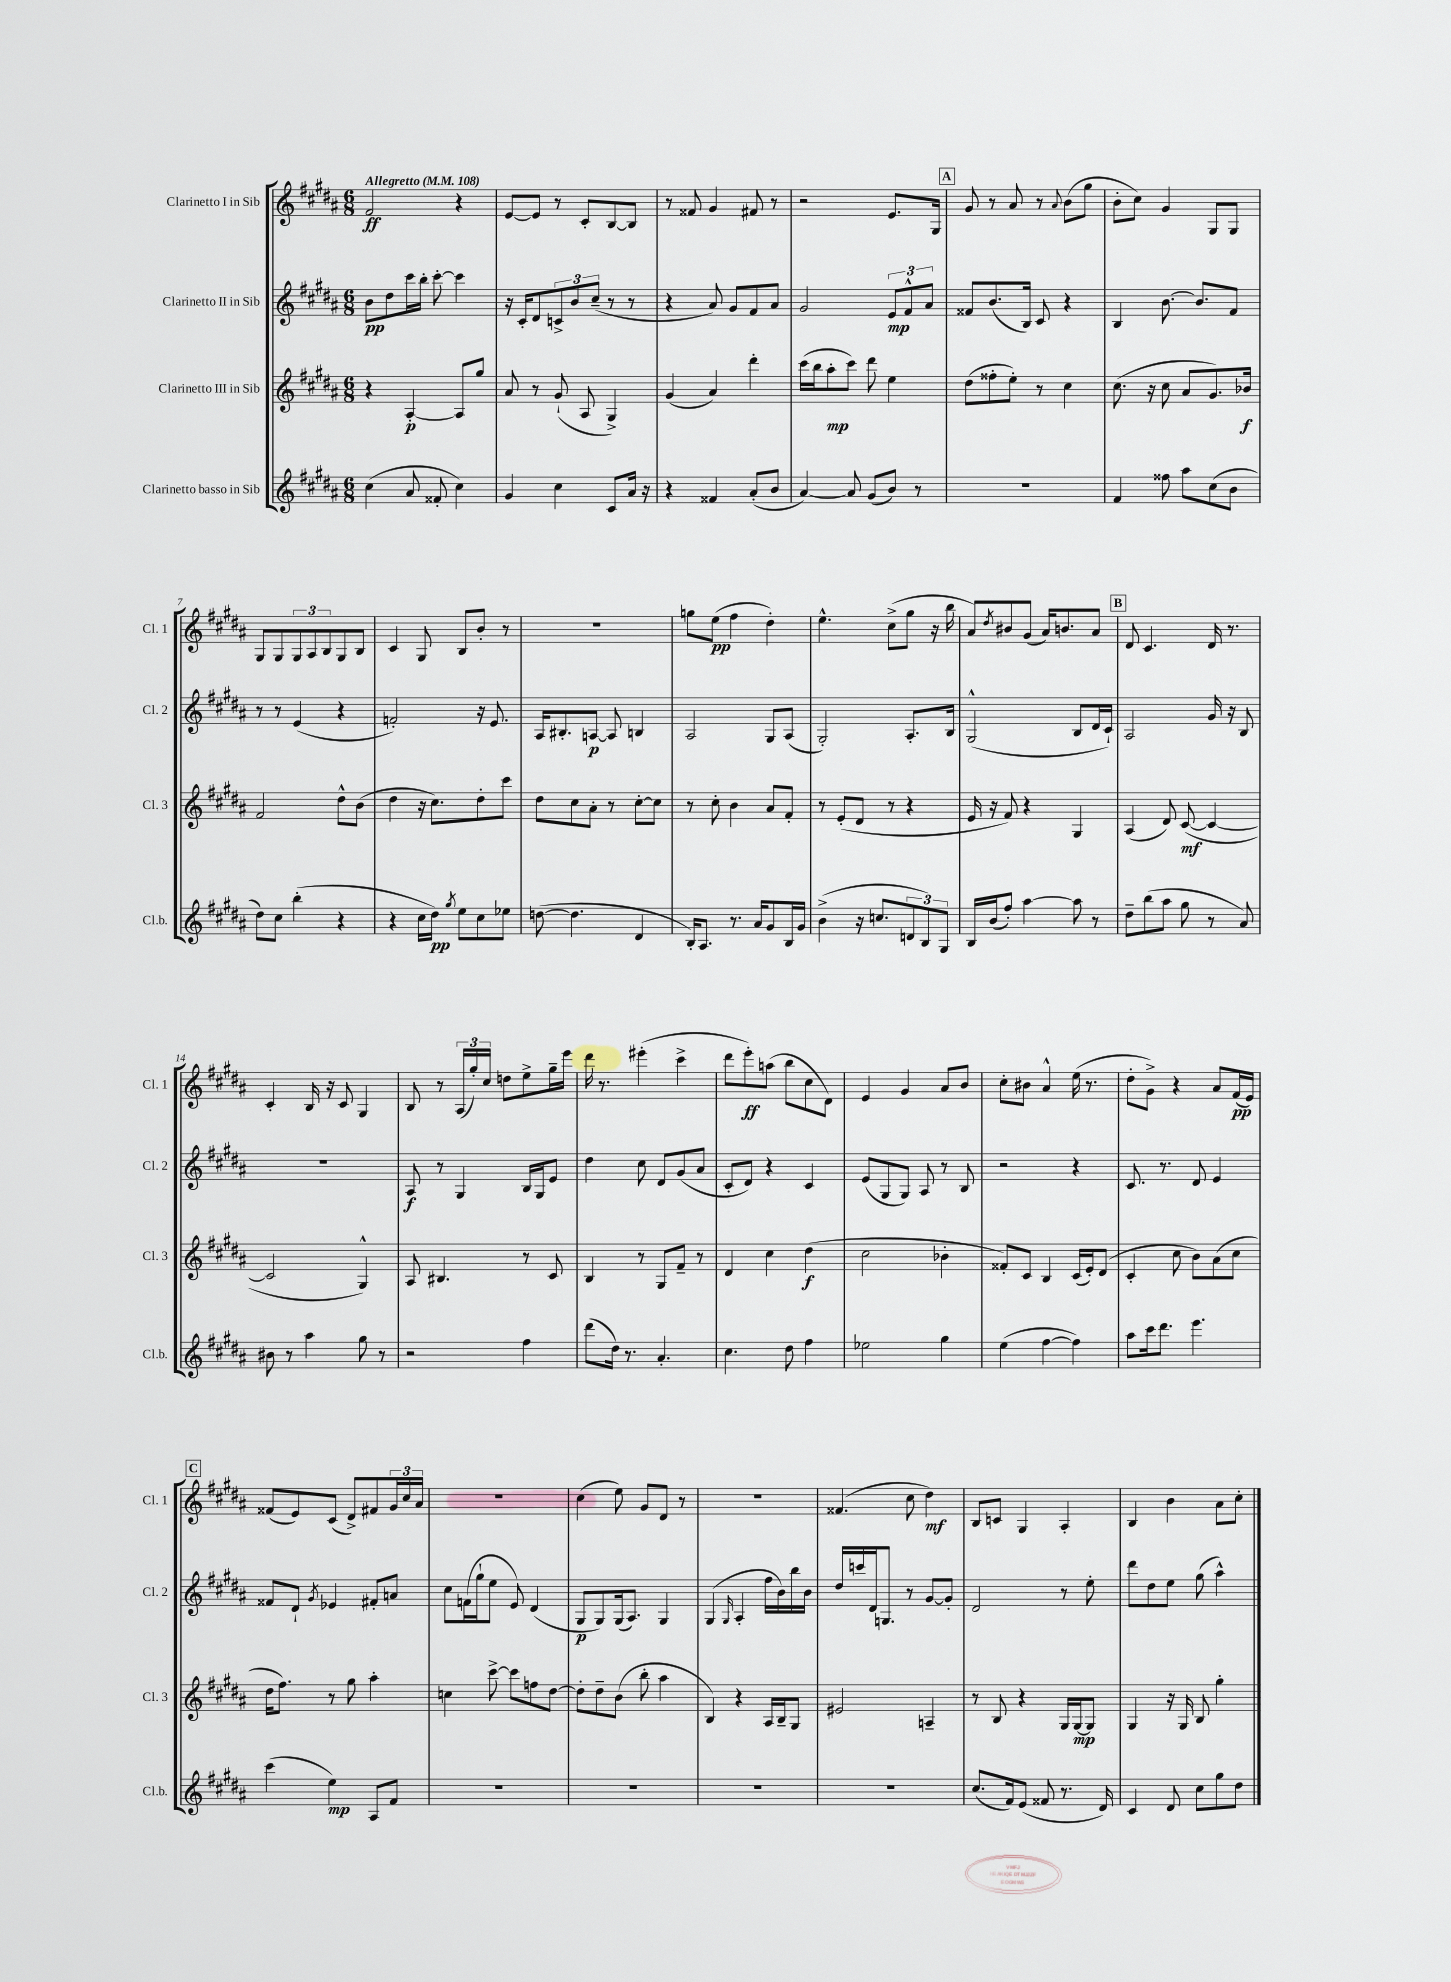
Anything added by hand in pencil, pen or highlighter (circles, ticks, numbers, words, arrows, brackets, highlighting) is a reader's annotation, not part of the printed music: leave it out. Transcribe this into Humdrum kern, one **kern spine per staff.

**kern	**kern	**kern	**kern
*staff4	*staff3	*staff2	*staff1
*clefG2	*clefG2	*clefG2	*clefG2
*k[f#c#g#d#a#]	*k[f#c#g#d#a#]	*k[f#c#g#d#a#]	*k[f#c#g#d#a#]
*M6/8	*M6/8	*M6/8	*M6/8
*MM108	*MM108	*MM108	*MM108
(4cc#\	4r	8b\L	2f#/
.	.	8dd#\	.
8a#/	[4A#'/	16ccc#\L	.
.	.	16bb'\JJ	.
8f##'/	.	[8ccc#'\	.
4cc#\)	8A#/]L	4ccc#\]	4r
.	8gg#/J	.	.
=	=	=	=
4g#/	8a#/	16r	[8e/L
.	.	16c#'/LK	.
.	8r	8d#/	8e/]J
4cc#\	(8g#`/	12c^/	8r
.	.	12b/	.
.	8A#/	.	8c#'/L
.	.	(12cc#~/J	.
8c#/L	4G#^/)	8r	[8B/
16a#/Jk	.	8r	8B/]J
16r	.	.	.
=	=	=	=
4r	(4g#/	4r	8r
.	.	.	8f##/
4f##/	4a#/)	8a#/)	4g#/
.	.	8g#/L	.
(8a#'/L	4ddd#'\	8f#/	8f#/
8b/J	.	8a#/J	8r
=	=	=	=
[4a#/)	(16ccc#\LL	2g#/	2r
.	16bb\J	.	.
.	8aa#'\	.	.
8a#/]	8ccc#\J)	.	.
(8g#/L	8ddd#\	.	.
8b/J)	4ee\	12e/L	8.e/L
.	.	12f#^^/	.
8r	.	.	.
.	.	12a#/J	.
.	.	.	16G#/Jk
=	=	=	=
2.r	(8dd#\L	8f##/L	8g#/
.	8ff##'\	(8.b/	8r
.	8ee'\J)	.	8a#/
.	.	16B/Jk)	.
.	8r	8c#/	8r
.	.	.	8qqa#/
.	4cc#\	4r	(8b\L
.	.	.	8gg#\J
=	=	=	=
4f#/	(8.cc#\	4B/	8b'\L
.	.	.	8cc#\J)
.	16r	.	.
8ff##\	8cc#\	[8.b\	4g#/
8aa#\L	8a#/L	.	.
.	.	8.b/]L	.
(8cc#\	8.g#/)	.	8G#/L
8b\J	.	8f#/J	8G#/J
.	16b-/Jk	.	.
=	=	=	=
8dd#\L)	2f#/	8r	8G#/L
8cc#\J	.	8r	8G#/
(4bb'\	.	(4e/	12G#/
.	.	.	12A#/
.	.	.	12B/
4r	8dd#^^\L	4r	8G#/
.	(8b\J	.	8B/J
=	=	=	=
4r	4dd#\	2f'/)	4c#/
16cc#\LL	16r	.	8G#/
16dd#\JJ)	8.cc#\L)	.	.
8qgg#/	.	.	.
8ee\L	.	.	8B/L
8cc#\	8dd#'\	16r	8b'/J
.	.	8.e/	.
8ee-\J	8ccc#\J	.	8r
=	=	=	=
([8dd\	8dd#\L	16A#/LK	2.r
.	.	8.B#'/	.
4.dd\]	8cc#\	.	.
.	8a#'\J	[8A/J	.
.	8r	8A/]	.
4d#/	[8cc#'\L	4B/	.
.	8cc#\]J	.	.
=	=	=	=
16B'/LK)	8r	2A#/	8gg\L
8.A#/J	.	.	.
.	8cc#'\	.	(8ee\J
8.r	4b\	.	4ff#\
16a#/LK	.	.	.
8g#/	8a#/L	8G#/L	4dd#'\)
16B/L	8f#'/J	(8A#/J	.
16g#/JJ	.	.	.
=	=	=	=
(4b^\	8r	2G#'/)	4.ee^^\
.	(8e'/L	.	.
16r	8d#/J	.	.
8.cc/L	.	.	.
.	8r	.	(8cc#^\L
12d/	4r	8.A#'/L	8gg#\J
12B/)	.	.	.
.	.	.	16r
12G#/J	.	.	.
.	.	16B/Jk	16bb\
=	=	=	=
16B/LL	16e/	(2G#^^/	8a#/L)
(16b/J	16r	.	.
.	.	.	8qdd#/
8ff#'/J)	8f#/)	.	8b#/
[4aa#\	4r	.	(8g#/J
.	.	.	16a#/LK)
.	.	.	8.b/
8aa#\]	4G#/	8B/L	.
8r	.	16d#/L	8a#/J
.	.	16c#`/JJ)	.
=	=	=	=
8dd#~\L	(4A#/	2A#/	8d#/
(8bb\	.	.	4.c#/
8aa#\J	8d#/)	.	.
8gg#\	([8c#/	.	.
8r	4c#/_	16g#/	16d#/
.	.	16r	8.r
8a#/)	.	8B/	.
=	=	=	=
8b#\	2c#/]	2.r	4c#'/
8r	.	.	.
4aa#\	.	.	16B/
.	.	.	16r
.	.	.	8c#/
8gg#\	4G#^^/)	.	4G#/
8r	.	.	.
=	=	=	=
2r	8A#/	8A#/	8B/
.	4.B#/	8r	8r
.	.	4G#/	(24A#/LL
.	.	.	24gg#'/)
.	.	.	24cc#/JJ
.	.	.	8dd\L
4ff#\	8r	16B/LL	8ee^\
.	.	16G#/J	.
.	8c#/	8e/J	16gg#~\L
.	.	.	16eee\JJ
=	=	=	=
(8ddd#\L	4B/	4dd#\	16ddd#\
.	.	.	8.r
16dd#\Jk)	.	.	.
8.r	.	.	.
.	8r	8cc#\	(4eee#'\
4.a#'/	8G#/L	8d#/L	.
.	8f#~/J	(8g#/	4ccc#^\
.	8r	8a#/J	.
=	=	=	=
4.cc#\	4d#/	8c#'/L	8ddd#\L
.	.	8d#/J)	8eee'\)
.	4cc#\	4r	(8aa\J
8dd#\	.	.	8bb\L
4ff#\	(4dd#\	4c#/	8cc#\
.	.	.	8d#\J)
=	=	=	=
2ee-\	2cc#\	(8e/L	4e/
.	.	8G#/	.
.	.	8G#/J)	4g#/
.	.	8A#/	.
4gg#\	4b-'\	8r	8a#/L
.	.	8B/	8b/J
=	=	=	=
(4ee\	8f##'/L)	2r	8cc#'\L
.	8c#/J	.	8b#\J
[4ff#\	4B/	.	4a#^^/
4ff#\])	(16c#/LL	4r	(16ee\
.	16e'/J)	.	8.r
.	(8d#/J	.	.
=	=	=	=
8aa#\L	4c#'/	8.c#/	8dd#'\L
16ccc#\k	.	.	8g#^\J)
8.ddd#\J	.	8.r	.
.	8cc#\	.	4r
4.eee\	8b\L)	8d#/	.
.	(8a#\	4e/	8a#/L
.	8cc#\J	.	(16f#/L
.	.	.	16e/JJ)
=	=	=	=
(4ccc#\	16dd#\LK	8f##/L	(8f##/L
.	8.ff#\J)	.	.
.	.	8d#`/J	8e/)
.	.	8qg#/	.
4ee\)	8r	4e-/	(8c#/J
.	8gg#\	.	8d#^/L)
8A#/L	4aa#'\	8f#'/L	8f#/
8f#/J	.	8a/J	24g#/L
.	.	.	24cc#/
.	.	.	24a#/JJ
=	=	=	=
2.r	4cc\	8cc#\L	2.r
.	.	(16f\L	.
.	.	16gg#`\J	.
.	[8ccc#^\	8ee\J	.
.	8ccc#\]L	8e/)	.
.	8ff\	(4d#/	.
.	[8dd#\J	.	.
=	=	=	=
2.r	8dd#'\]L	8G#/L	(4cc#\
.	8dd#~\	8G#/)	.
.	(8b\J	(16G#/k	8ee\)
.	.	8.A#/J)	.
.	8bb'\	.	8g#/L
.	4aa#\	4G#/	8d#/J
.	.	.	8r
=	=	=	=
2.r	4B/)	(4G#/	2.r
.	.	16qqG#/	.
.	4r	4A#'/	.
.	16A#/LL	16ff#\LL	.
.	16B~/J	16b\)	.
.	8G#/J	16bb\	.
.	.	16b\JJ	.
=	=	=	=
2.r	2e#/	16dd#/LL	(4.f##/
.	.	16ccc/	.
.	.	16d#/J	.
.	.	8.G/J	.
.	.	8r	8cc#\
.	4A~/	[8g#/L	4dd#\)
.	.	8g#'/]J	.
=	=	=	=
(8.cc#/L	8r	2d#/	8B/L
.	8B/	.	8c/J
16f#/k)	.	.	.
(8e/J	4r	.	4G#/
8f##/	.	.	.
8.r	16G#/LL	8r	4A#'/
.	[16G#/J	.	.
.	8G#/]J	8ee'\	.
16d#/)	.	.	.
=	=	=	=
4c#/	4G#/	8ddd#\L	4B/
.	.	8dd#\	.
8d#/	16r	8ee\J	4b\
.	16G#/	.	.
8cc#\L	8B/	(8gg#\	.
8gg#\	4gg#'\	4aa#^^\)	8a#\L
8dd#\J	.	.	8cc#'\J
==	==	==	==
*-	*-	*-	*-
